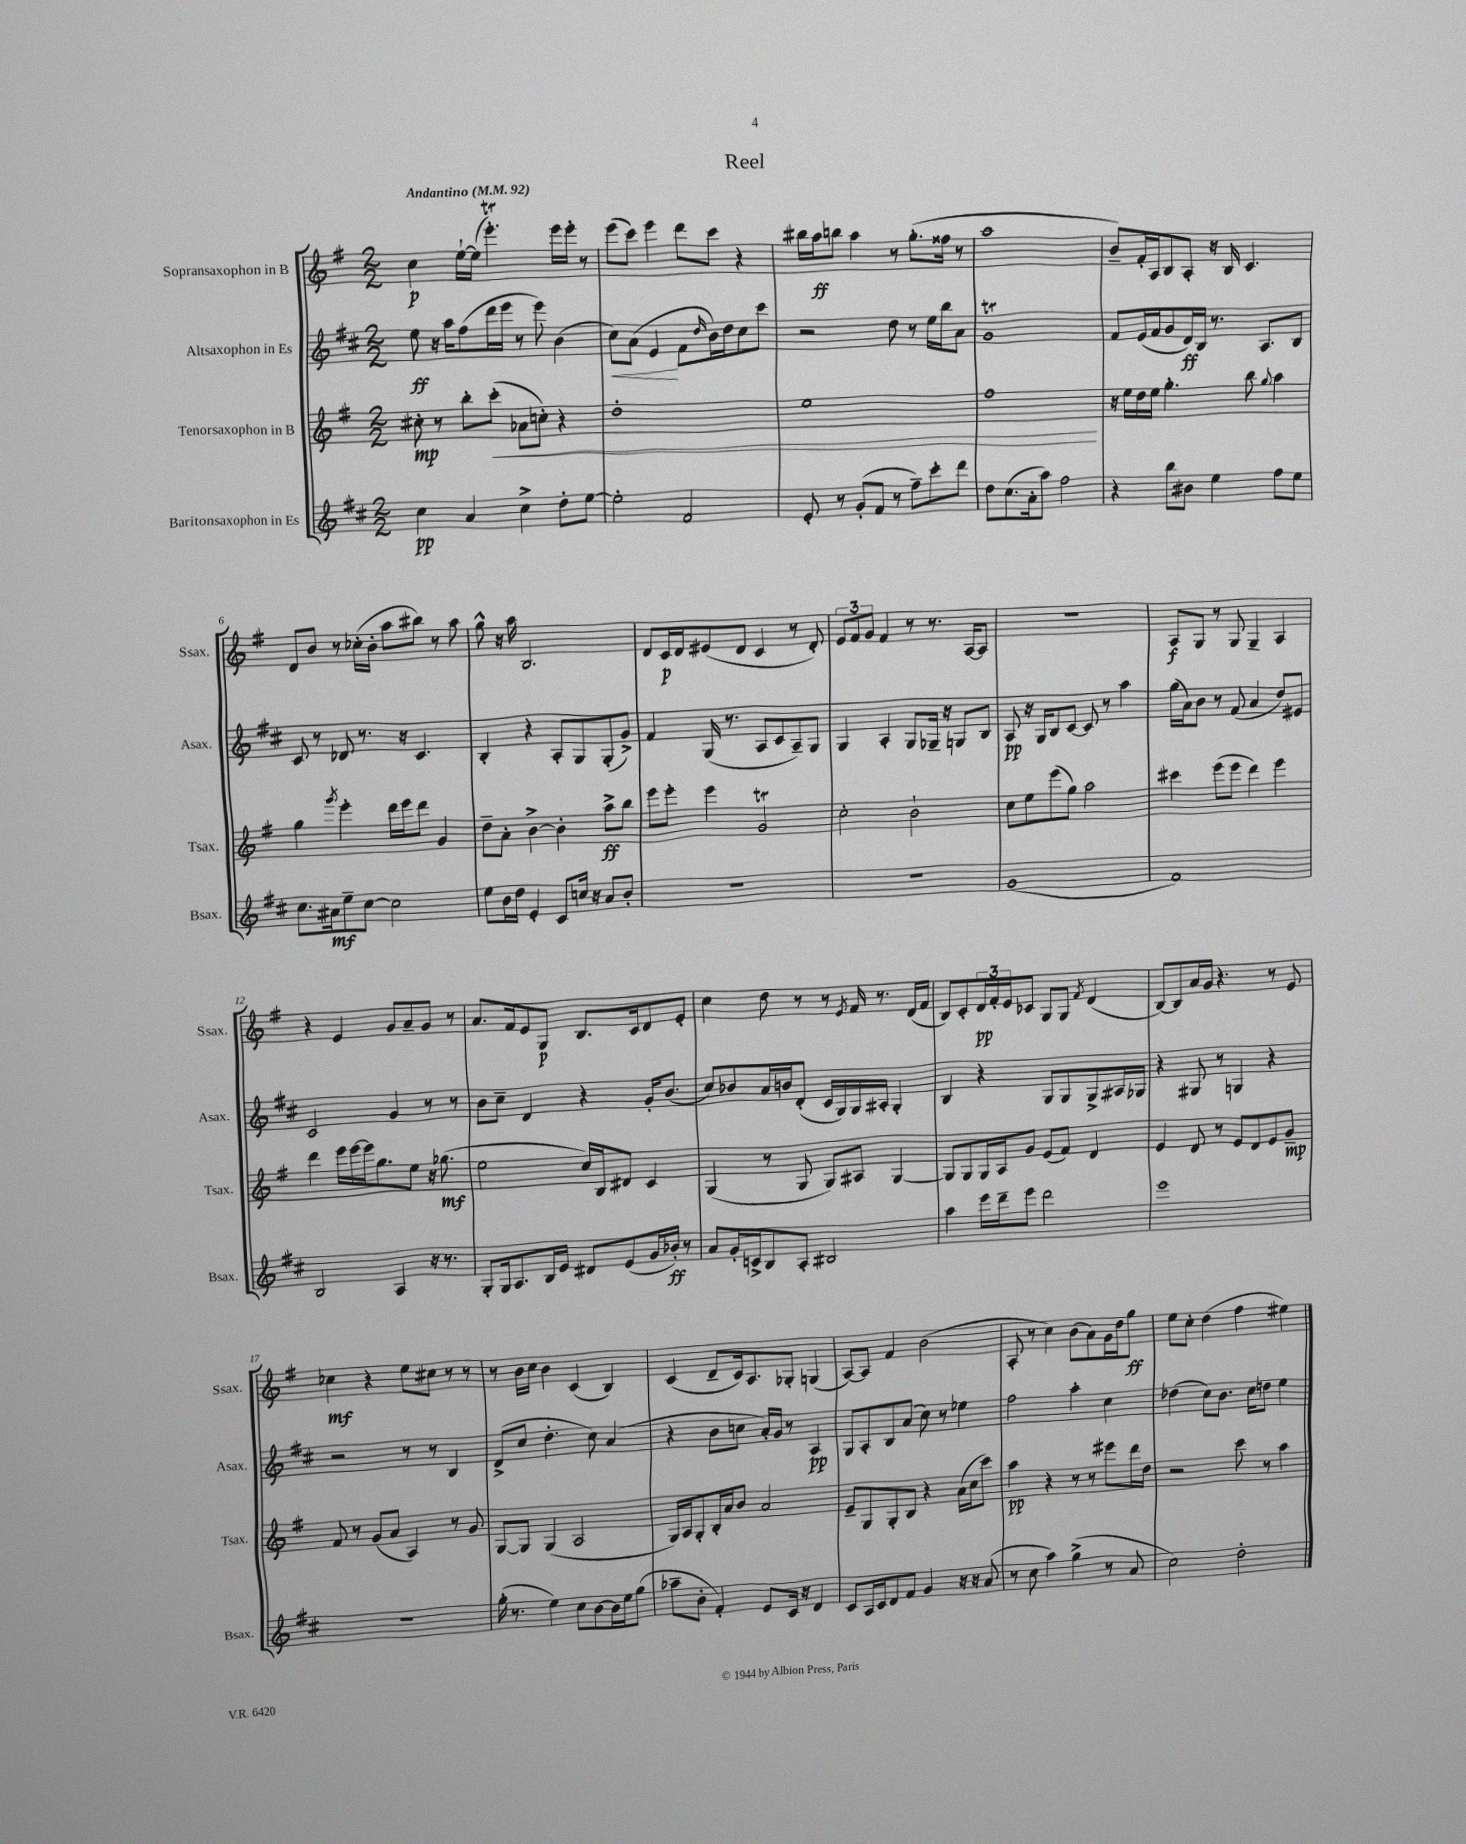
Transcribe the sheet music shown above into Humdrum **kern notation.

**kern	**kern	**kern	**kern
*staff4	*staff3	*staff2	*staff1
*clefG2	*clefG2	*clefG2	*clefG2
*k[f#c#]	*k[f#]	*k[f#c#]	*k[f#]
*M2/2	*M2/2	*M2/2	*M2/2
*MM92	*MM92	*MM92	*MM92
4cc#	8cc#'	8ee	4cc
.	8r	16r	.
.	.	16aa	.
4a	8bb'	(8ff#	[16ee`
.	.	.	(16ee]
.	(8ccc'	16ddd	4.eee')
.	.	16eee	.
4cc#^	8a-	8r	.
.	8cc')	8eee)	.
8dd'	4r	(4b	16eee
.	.	.	16eee'
[8ee	.	.	8r
=	=	=	=
2ee']	1dd'	8cc#)	(8eee
.	.	(8a	8ccc)
.	.	4e	4eee
2f#	.	8f#	8ddd
.	.	16qqdd	.
.	.	16b)	8ccc
.	.	16dd	.
.	.	8cc#	4r
.	.	8ccc#	.
=	=	=	=
8e'	1ee	2r	16bb#
.	.	.	16aa
8r	.	.	8bb
(8g'	.	.	4aa
8f#	.	.	.
8r	.	8dd	8r
8ff#~)	.	8r	(8.gg'
8ccc#'	.	16ee	.
.	.	16bb	16ff##
8ddd	.	8a	8r
=	=	=	=
8dd	1ff#	1g	1aa
(8.cc#	.	.	.
16a'	.	.	.
8aa)	.	.	.
2ff#	.	.	.
=	=	=	=
4r	16r	8f#	8b~)
.	16ee	.	.
.	16dd	(16e	16f#'
.	16ee	16f#	16A
8bb	4.gg'	8g	8B
8b#	.	16d)	8A'
.	.	16B	.
4ee	.	8.r	16r
.	.	.	16B
.	8bb	.	4.c
.	.	8.A	.
.	8qqgg	.	.
8ff#	4aa	.	.
8ee	.	8B	.
=	=	=	=
8.cc#	4gg	8c#	8d
.	.	8r	8b
16a#	.	.	.
.	8qggg	.	.
8ee~	4eee'	8d-	8r
[8cc#	.	8.r	(16cc-'
.	.	.	16b'
2cc#]	16ddd	.	8aa
.	16eee	16r	.
.	8ddd	4.c#	8bb#)
.	4g	.	8r
.	.	.	8aa
=	=	=	=
8ee	8dd~	4B'	8gg^^
16b	8a'	.	16r
16dd	.	.	16aa
4e'	[4b^	4r	2.B
8c#	4b']	8A'	.
16cc	.	8G	.
16r	.	.	.
8a	8aa^	(8G'	.
8b'	8bb	8g^)	.
=	=	=	=
1r	8eee	4f#	8d
.	8eee'	.	16c
.	.	.	16d
.	4eee	(16G	(8e#
.	.	8.r	.
.	.	.	8d
.	2g	8A	4c
.	.	8c#	.
.	.	8A~)	8r
.	.	8G	8d')
=	=	=	=
1r	2cc'	4G	12e
.	.	.	12f#
.	.	.	12g
.	.	4A'	4f#
.	2b`	8G	8r
.	.	16G-~	8.r
.	.	16r	.
.	.	8G	.
.	.	.	[16A
.	.	8B	8A]
=	=	=	=
(1g	8cc	8A	1r
.	8ee	16r	.
.	.	16G	.
.	(8eee	8B	.
.	8gg)	[8c#	.
.	2aa	8c#]	.
.	.	8r	.
.	.	4aa	.
=	=	=	=
1f#)	4ccc#	(16gg	8A
.	.	16a)	.
.	.	8b	8G
.	(8eee	8r	8r
.	8eee	(8f#	8G
.	4ddd)	4a	4G~
.	4eee	8dd)	4A
.	.	8e#	.
=	=	=	=
2B	4ddd	2c#	4r
.	16eee	.	4e
.	[16eee	.	.
.	16eee]	.	.
.	8.gg	.	.
4A	.	4g	8g
.	8ee	.	8a~
16r	16r	8r	8g
8.r	(8.gg-	.	.
.	.	8r	8r
=	=	=	=
8G'	2ee	8b	8.a
16G	.	8cc#~	.
8.A	.	.	16f#
.	.	4d	8e
16B	.	.	8G
16e	.	.	.
8d#	16cc)	4r	8.B
.	16B	.	.
(8e	8d#	.	.
.	.	.	16c
16g	4c	16g'	8d
16b-')	.	(8.b	.
8r	.	.	8e'
=	=	=	=
8a	(4G	8cc#)	4cc
16g'	.	8b-	.
16c^	.	.	.
8B	8r	16a	8dd
.	.	16b	.
8A'	8G	(8d'	8r
2B#	8G)	16c#	8r
.	.	16G)	.
.	.	.	8qe
.	8A#	16G	16f#
.	.	16A#'	8.r
.	[4G	4G'	.
.	.	.	(16d
.	.	.	16f#
=	=	=	=
4aa	8G]	4B	8B)
.	8G	.	8c'
16eee	16G	4r	24d
.	.	.	24f#'
16ddd~	16A	.	.
.	.	.	24e
8eee	8g	.	8c-
2ddd	(8e	8G	8G
.	8f#)	8G	8G
.	.	.	8qf#
.	4d	8G^	(4d
.	.	16A#	.
.	.	16G-	.
=	=	=	=
1eee	4e	4r	[8B)
.	.	.	8B]
.	8d	8G#	16a
.	.	.	16g
.	8r	8r	4.r
.	8e	4G	.
.	8d	.	.
.	8e	4r	8r
.	8g~	.	8e
=	=	=	=
1r	8f#	2r	4cc-
.	8r	.	.
.	(8g	.	4r
.	8a	.	.
.	4A)	8r	8ee
.	.	8r	8cc#
.	8r	4B	8r
.	8g	.	8r
=	=	=	=
(16gg'	[8G	(8d^	8r
8.r	.	.	.
.	8G]	8cc#	16b
.	.	.	16cc
4ee)	(4G	4.dd'	4b
8cc#	2A	.	(4c
[8b	.	8cc#)	.
16b]	.	(4a	4B)
16ee	.	.	.
(8gg	.	.	.
=	=	=	=
8aa-~	16G)	4r	(4c
.	16A	.	.
8b'	8G'	.	.
4f#')	16B'	8b	8d~
.	16a	.	.
.	8b	8cc	16c)
.	.	.	8.A
8e	2a	16a')	.
.	.	16g	.
16c#	.	8r	8G-'
16r	.	.	.
4d	.	4A	(4G
=	=	=	=
8c#	8e~	8G	[8A)
16A	8G	8A'	8A]
16c#	.	.	.
8d	8G'	8B	4f#
8f#	8B	(8a	.
4g	4r	8cc#)	(2b
.	.	8r	.
16r	(16a	4ee-	.
16r	16cc	.	.
(8a	8ccc)	.	.
=	=	=	=
8r	4aa	2ff#	8A'
8cc#	.	.	8r
4aa)	4r	.	4cc)
(4gg^	8r	4aa'	(8b
.	8r	.	8a)
8r	8eee#	4cc#	16g
.	.	.	16dd
8a	16ddd	.	8gg
.	16dd	.	.
=	=	=	=
2cc#)	2r	(4dd-	8ee
.	.	.	8cc'
.	.	8cc#)	(4dd
.	.	8.b	.
2dd'	8ccc	.	4ff#
.	.	16cc#	.
.	8r	8dd	.
.	4aa	4ee	4ee#)
==	==	==	==
*-	*-	*-	*-
